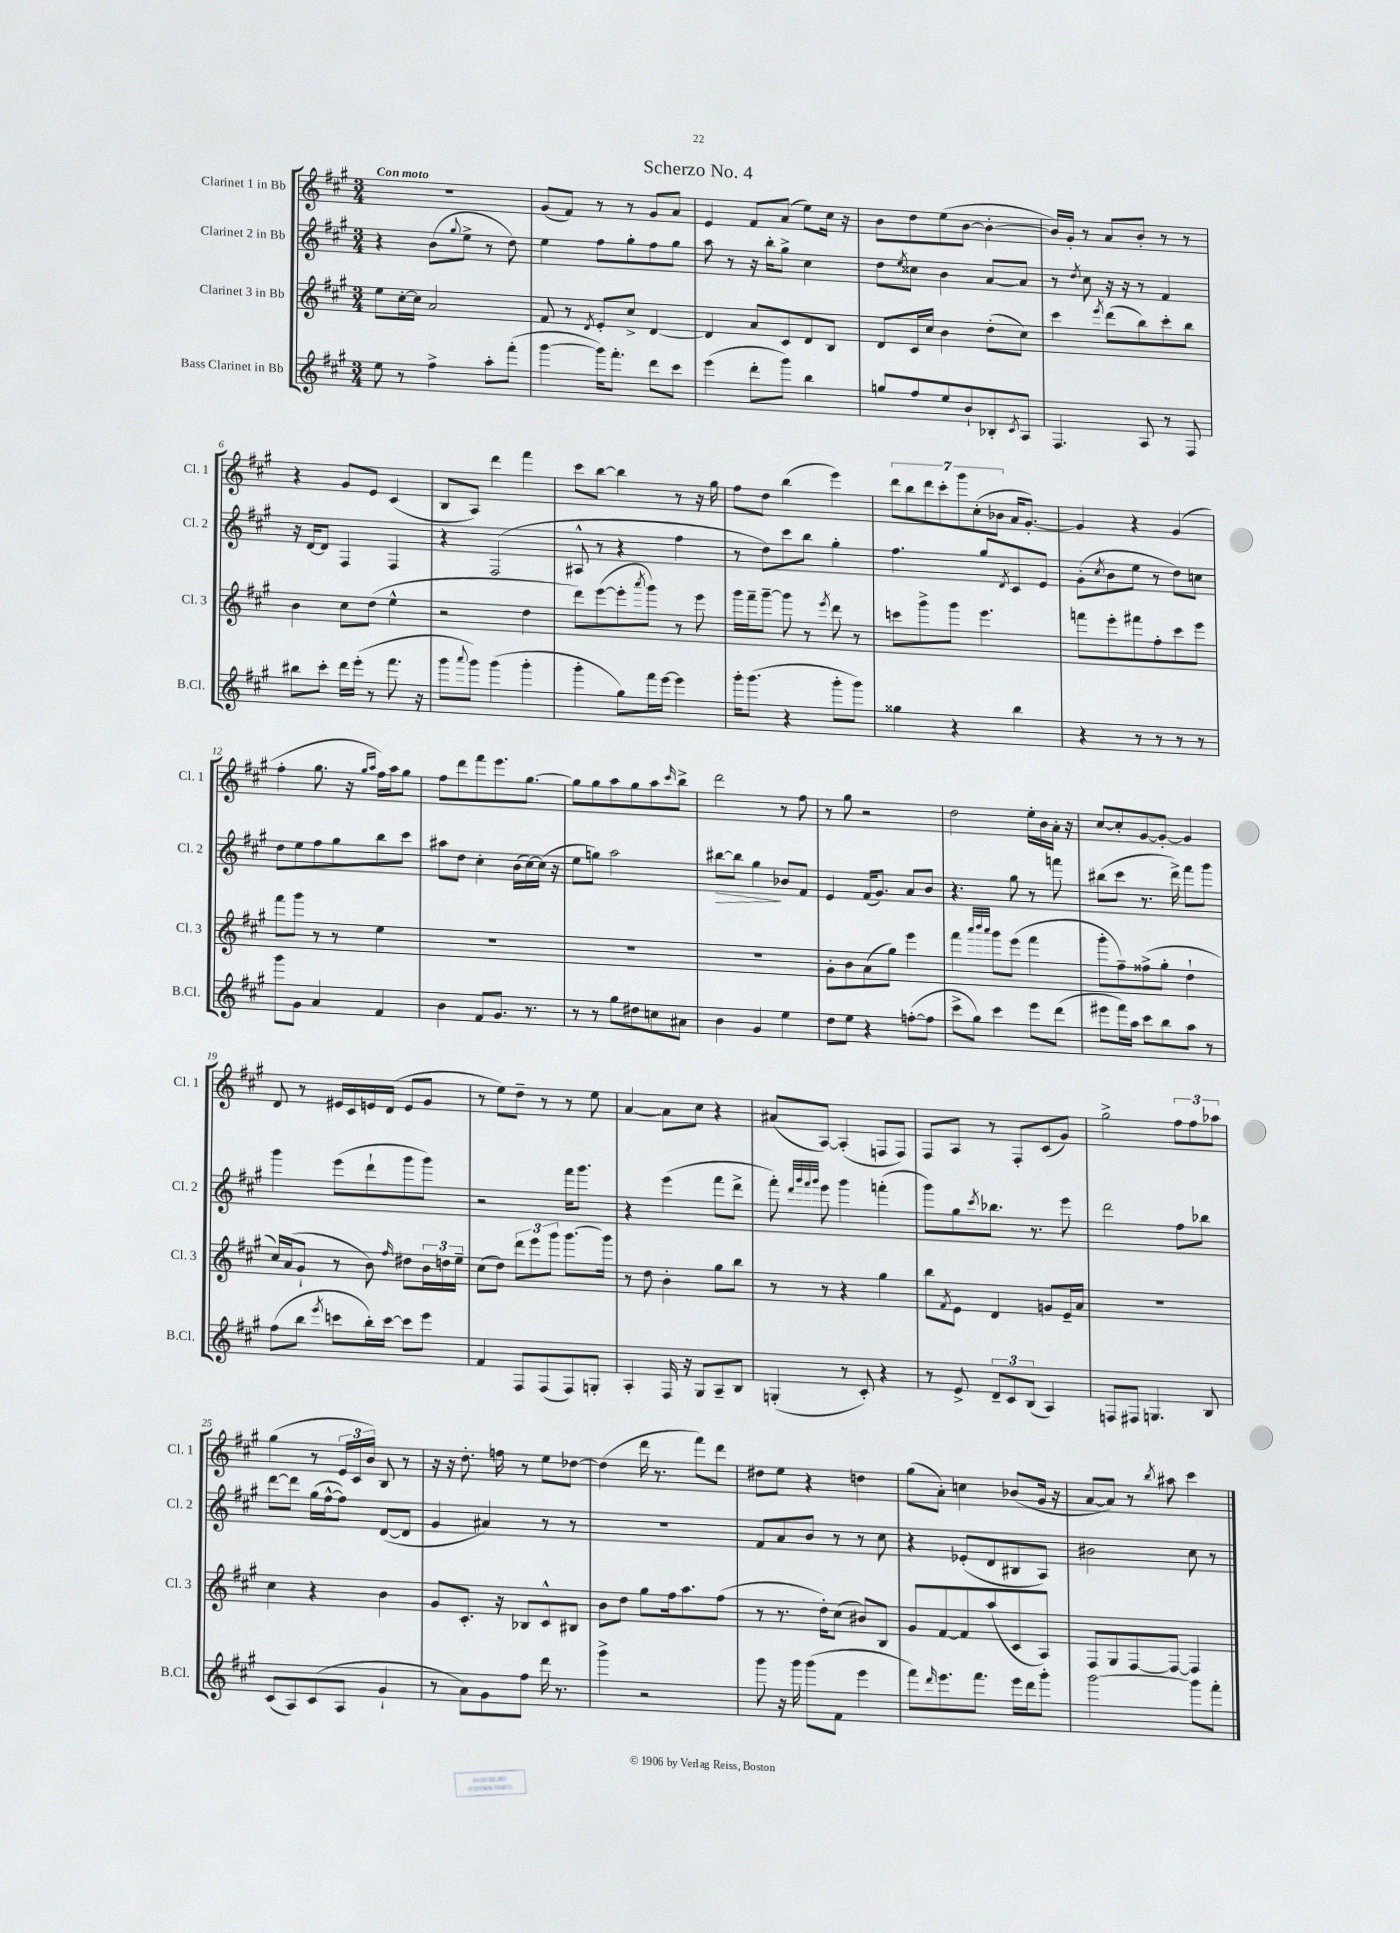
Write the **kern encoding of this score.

**kern	**kern	**kern	**kern
*staff4	*staff3	*staff2	*staff1
*clefG2	*clefG2	*clefG2	*clefG2
*k[f#c#g#]	*k[f#c#g#]	*k[f#c#g#]	*k[f#c#g#]
*M3/4	*M3/4	*M3/4	*M3/4
8ee\	8ee\L	4r	2.r
8r	[16cc#'\L	.	.
.	16cc#\]JJ	.	.
4ff#^\	2a/	(8b\L	.
.	.	8qqgg#/	.
.	.	8ee^\J	.
8aa'\L	.	8r	.
(8fff#'\J	.	8dd\)	.
=	=	=	=
[4ggg#\	8f#/	4ee\	(8g#/L
.	8r	.	8f#/J)
.	8qd/	.	.
16ggg#\]LK)	8e'/L	8ff#\L	8r
8.fff#'\J	.	.	.
.	8cc#^/J	8gg#'\	8r
8ddd\L	[4d/	8ff#\	8g#/L
8ccc#\J	.	8gg#\J	8a/J
=	=	=	=
(4eee\	4d/]	8aa\	4e/
.	.	8r	.
8ddd'\L	8a/L	16r	8f#/L
.	.	16bb'\LK	.
8ggg#\J)	8c#/	8gg#^\J	(8a/J
4bb\	8d/	4cc#\	8ee\L)
.	8B/J	.	16cc#\Jk
.	.	.	16r
=	=	=	=
8gg/L	8d/L	8dd\L	8b\L
.	.	8qee/	.
8ff#/	16c#/L	8cc##\J	8dd\
.	16cc#/JJ	.	.
8ee/	4b\	4b\	(8ee\
8b`/	.	.	[8b\J
8B-'/	(8dd'\L	[8a/L	4b'\_
8qc#/	.	.	.
8A/J	8cc#\J)	8a/]J	.
=	=	=	=
4.F#/	4ccc#\	8r	16b/]LL)
.	.	.	16g#'/JJ
.	.	8qdd/	.
.	.	8cc#\	8r
.	8qeee/	.	.
.	(8ddd\L	16r	8a/L
.	.	16r	.
8A/	8bb\)	8r	8b'/J
8r	8ccc#'\	4f#/	8r
8F#/	8bb\J	.	8r
=	=	=	=
8bb#\L	4b\	16r	4r
.	.	[16d/LK	.
8ccc#'\J	.	8d/]J	.
16ddd\LL	8cc#\L	4F#/	8g#/L
(16eee'\JJ	.	.	.
8r	(8dd\J	.	8e/J
8.fff#\	4ee^^\	4F#/	(4c#/
16r	.	.	.
=	=	=	=
8ggg#\L	2r	4r	8B/L
8qqaaa/	.	.	.
8ggg#\J)	.	.	8A/J)
(4ggg#\	.	(2F#/	4ddd\
4ggg#'\	4dd\	.	4fff#\
=	=	=	=
4ggg#'\	8ddd\L)	8A#^^/	8ccc#\L
.	([8eee\	8r	[8bb\J
8gg#\L)	8eee'\]	4r	4bb\]
.	8qaaa/	.	.
16fff#\L	8ggg#\J)	.	.
[16eee\JJ	.	.	.
4eee\]	8r	4ff#\	8r
.	8eee\	.	16r
.	.	.	16gg#\
=	=	=	=
16ggg#'\LK	16ggg#\LL	8r	8ff#\L
(8.ggg#\J	16fff#~\J	.	.
.	[8ggg#~\J	8dd\L)	8dd\J
4r	8ggg#\]	8ccc#\	(4bb\
.	8r	8bb\J	.
.	8qeee/	.	.
8ggg#'\L	8ddd\	4gg#'\	4eee\)
8ggg#\J)	8r	.	.
=	=	=	=
4gg##\	8ccc\L	4.ff#\	14ddd\L
.	.	.	14bb\
.	8ggg#^\	.	.
.	.	.	14ddd\
.	.	.	14ccc#'\
4r	8ggg#\J	.	.
.	.	.	14ggg#\
.	.	.	(14cc#'\
.	4.eee\	8gg#/L	.
.	.	.	14b-\J
.	.	8qd/	.
4bb\	.	8c#/	16a/LK
.	.	.	[8.g#'/J)
.	.	8e/J	.
=	=	=	=
4r	8fff\L	(8g#'\L	4g#/]
.	.	8qcc#/	.
.	8eee'\	8b\	.
8r	8fff#\	8ee\J	4r
8r	8ff#'\	8r	.
8r	8ccc#\	8dd\L)	(4g#/
8r	8eee\J	8cc\J	.
=	=	=	=
8ggg#\L	8fff#\L	8dd\L	4ff#'\
8g#\J	8ggg#\J	8ee\	.
4a/	8r	8ff#\	8.gg#\
.	8r	8gg#\	.
.	.	.	16r
.	.	.	16qqgg#/LL
.	.	.	16qqaa/JJ
4f#/	4ee\	8bb\	16ff#\LL)
.	.	.	16aa\J
.	.	8ccc#\J	8gg#\J
=	=	=	=
4b\	2.r	8aa#\L	8ff#\L
.	.	8dd\J	8ddd\
8f#/L	.	4cc#'\	8fff#\
8.g#/J	.	.	8.eee\
.	.	(16b\LL	.
8.r	.	[16cc#\)	[8.gg#\J
.	.	(16cc#\]JJ	.
.	.	16r	.
=	=	=	=
8r	2.r	8ee\L	8gg#\]L
8r	.	8gg\J)	8gg#\
8gg#\L	.	2aa\	8aa\
8dd#\	.	.	8gg#\
8cc\	.	.	8aa\
.	.	.	16qqccc#/
8a#\J	.	.	8bb^\J
=	=	=	=
4b\	2.r	[8bb#\L	2ddd\
.	.	8bb#\]J	.
4g#/	.	4gg#\	.
4ee\	.	8b-/L	8r
.	.	8f#/J	8ff#\
=	=	=	=
8dd\L	8g#'\L	4e/	8r
8ee\J	8b\	.	8gg#\
4r	(8a\	(16f#/LK	2r
.	.	8.g#/J)	.
.	8gg#\J)	.	.
([8ff'\L	4eee\	8a/L	.
8ff\]J	.	8b/J	.
=	=	=	=
8ccc#^\L	4fff#\	4.r	2dd\
8gg#\J)	.	.	.
.	32qqaaa/LLL	.	.
.	32qqbbb/	.	.
.	32qqaaa/JJJ	.	.
4ccc#\	8ggg#\L	.	.
.	(8eee\J	8gg#\	.
8eee\L	4fff#\	8r	16ee'\LL
.	.	.	16b\
(8ddd\J	.	8fff\	16a'\JJ
.	.	.	16r
=	=	=	=
8eee#\L	8ggg#'\L	(8bb#\L	[8cc#/L
16fff#\L)	8ff#~\)	8ccc#\J	8cc#'/]
16aa\JJ	.	.	.
8ccc#\L	(8ff##^\	8.r	[8g#/
8bb\	8gg#'\J	.	8g#'/_J
.	.	16ddd^\)	.
8aa\J	4dd`\	8fff#\L	4g#/]
8r	.	8ggg#\J	.
=	=	=	=
(8ff#\L	16cc#/LL)	4ggg#\	8d/
.	(16a/J	.	.
8bb\J	8g#`/J	.	8r
8qeee/	.	.	.
8ccc\L	8r	(8eee\L	16e#/LL
.	.	.	16c#/
16bb'\L)	8b\)	8ddd`\	16e/
[16ccc\JJ	.	.	(16d/JJ
.	16qqff#/	.	.
8ccc\]L	8dd#\L	8ggg#\	8e/L
8eee\J	24b\L	8ggg#\J)	8g#/J
.	24dd\	.	.
.	24ee~\JJ	.	.
=	=	=	=
4f#/	(8cc#\L	2r	8r
.	8dd\J)	.	8ee\L)
8F#/L	12ddd\L	.	8dd~\J
.	12eee\	.	.
(8F#/	.	.	8r
.	12ggg#\J	.	.
8F#/)	[8.ggg#\L	16fff#\LK	8r
.	.	8.ggg#\J	.
8G'/J	.	.	8ee\
.	16ggg#\]Jk	.	.
=	=	=	=
4A'/	8r	4r	[4a/
.	8dd\	.	.
16F#/	4b'\	(4eee\	8a\]L
16r	.	.	.
8G#/L	.	.	8cc#\J
8A~/	8gg#\L	8fff#\L	4r
8B/J	8bb\J	8ddd^\J	.
=	=	=	=
(4G'/	8r	8fff#'\)	(8a#/L
.	.	32qqddd/LLL	.
.	.	32qqggg#/	.
.	.	32qqfff#/	.
.	.	32qqggg#/JJJ	.
.	8r	8eee\	[8A/J)
8r	4r	4ggg#\	(4A'/]
8c#'/)	.	.	.
4r	4gg#\	(4fff'\	8F/L
.	.	.	8F/J)
=	=	=	=
8r	8bb\L	8ggg#\L)	8F#/L
.	8qf#/	.	.
8e^/	8e\J	8gg#\	8A/J
.	.	8qccc#/	.
12d~/L	4d/	8.bb-\J	8r
12c#/	.	.	.
.	.	.	8F#'/L
(12B/J	.	.	.
.	.	8.r	.
4A/)	8g/L	.	(8c#/
.	16e~/L	8eee\	8g#/J)
.	16a/JJ	.	.
=	=	=	=
8F/L	2.r	2ddd\	2gg#^\
8F#/J	.	.	.
4.G/	.	.	.
.	.	8ff#\L	12ff#\L
.	.	.	12ff#\
8B/	.	8bb-\J	.
.	.	.	12aa-\J
=	=	=	=
(8c#/L	4cc#\	[8ddd\L	(4gg#\
8A/)	.	8ddd\]J	.
(8c#/	4r	(16gg#\LL	8r
.	.	[16ff#^^\J	.
8A/J	.	8ff#\]J)	24e/LL
.	.	.	24c#/
.	.	.	24b/JJ)
4g#`/	4b\	([8d/L	8B/
.	.	8d/]J	8r
=	=	=	=
8r	8g#/L	4g#/	16r
.	.	.	16r
8a\L)	8.c#'/J	.	8.dd'\
8g#\	.	4a#/)	.
.	16r	.	16ff\
8ff#\J	8B-/L	.	8r
16ddd\	8c#^^/	8r	8ee\L
8.r	.	.	.
.	8B#/J	8r	[8dd-\J
=	=	=	=
4ggg#^\	8b\L	2.r	(4dd-\]
.	8dd\J	.	.
2r	8gg#\L	.	16ddd\
.	.	.	8.r
.	16ff#\k	.	.
.	8.aa\	.	.
.	.	.	8fff#\L)
.	(8ff#\J	.	8ddd\J
=	=	=	=
8ggg#\	8r	8f#/L	8dd#\L
16r	8.r	8a/	8ee\J
16ggg#\	.	.	.
(8ggg#\L	.	8b/J	4r
.	16dd'\LK)	.	.
8f#\J	(8cc#\J	8r	.
4eee\	8b#/L)	8r	4dd\
.	8B/J	8cc#\	.
=	=	=	=
8fff#\L)	8g#/L	4r	(8gg#\L
16qqddd/	.	.	.
8.eee\	[8f#/	.	8a'\J)
.	8f#/]	(8e-'/L	4cc\
8.fff#\J	.	.	.
.	(8aa/	8d/	.
16eee\LL	8c#/	8B#/	(8b-/L
16ddd\J	.	.	.
8ggg#'\J	8A/J)	8A/J)	16g#/Jk
.	.	.	16r
=	=	=	=
[2ggg#\	8F#/L	2b#\	[8a/L
.	8G#/	.	8a/]J)
.	[8F#/	.	8r
.	.	.	8qbb/
.	8F#/_J	.	8aa#\
8ggg#\]L	4F#/]	8cc#\	4ccc#\
8fff#'\J	.	8r	.
==	==	==	==
*-	*-	*-	*-
